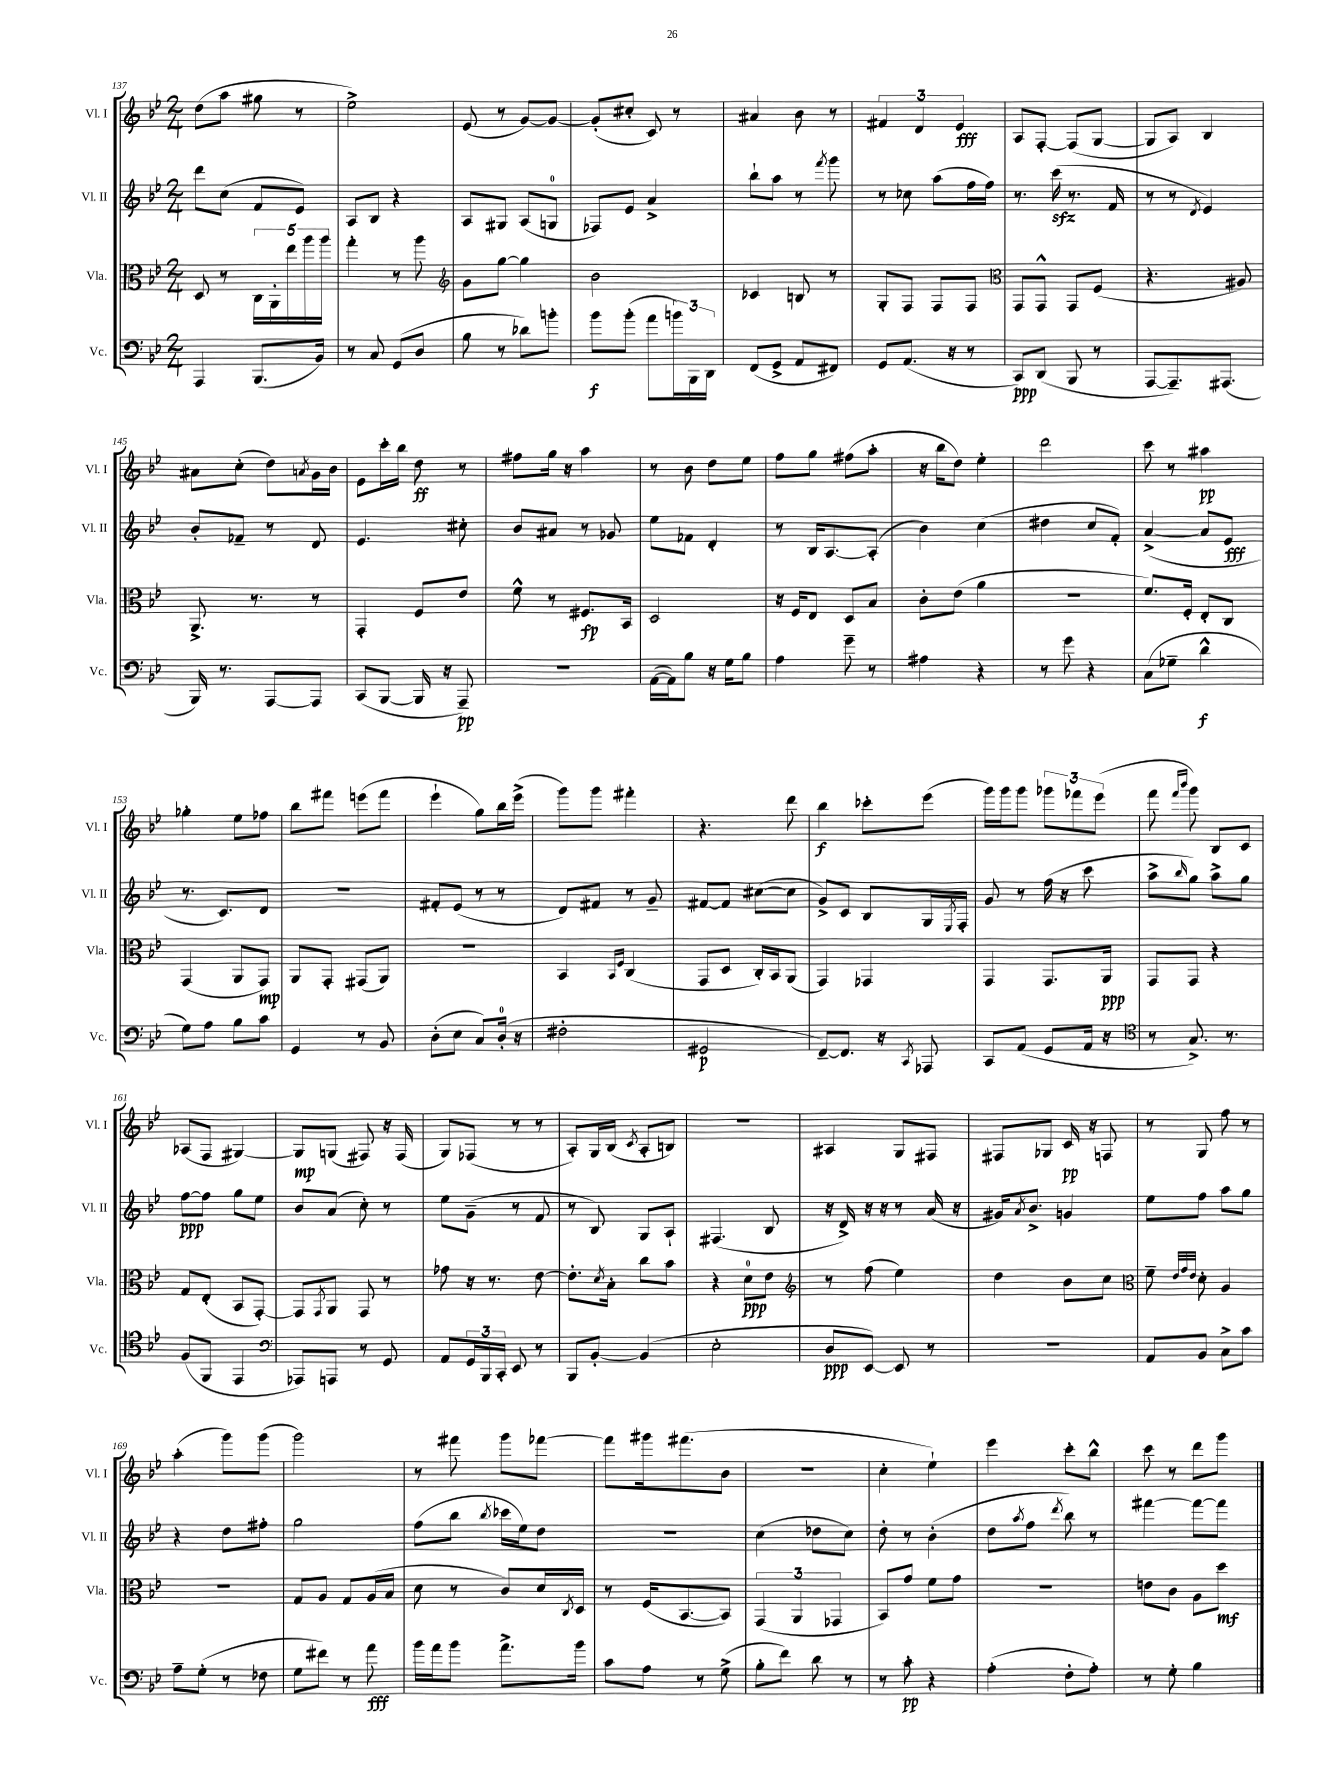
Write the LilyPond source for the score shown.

<<
\new StaffGroup <<
\new Staff = "s0" \with { instrumentName = "Vl. I" shortInstrumentName = "Vl. I" } {
    \clef treble \key bes \major \numericTimeSignature \time 2/4
    d''8( a''8 gis''8 r8 |
    ees''2->) |
    ees'8( r8 g'8~) g'8~ |
    g'8-.( cis''8-. c'8) r8 |
    ais'4 bes'8 r8 |
    \tuplet 3/2 { fis'4 d'4 ees'4\fff } |
    a8 f8~-. f8( g8~ |
    g8 a8) bes4 |
    ais'8 c''8-.( d''8) \acciaccatura { a'8 } g'16 bes'16 |
    ees'8 c'''16-. bes''16 d''8\ff r8 |
    fis''8 g''16 r16 a''4 |
    r8 bes'8 d''8 ees''8 |
    f''8 g''8 fis''8( a''8-. |
    r16 bes''16 d''8) ees''4-. |
    d'''2 |
    c'''8 r8 ais''4\pp |
    ges''4-. ees''8 fes''8 |
    bes''8 fis'''8 e'''8( fis'''8 |
    ees'''4-! g''8) bes''16 ees'''16->( |
    g'''8) g'''8 fis'''4-. |
    r4. d'''8 |
    bes''4\f ces'''8-. ees'''8( |
    g'''16) g'''16 g'''8 \tuplet 3/2 { ges'''8 fes'''8 ees'''8( } |
    f'''8 \grace { f'''16 bes'''16 } g'''8) bes8 c'8 |
    aes8( f8 gis4~) |
    gis8\mp g8( fis8) r16 fis16( |
    g8) fes8( r8 r8 |
    a8-.) g16 bes16( \acciaccatura { c'8 } a8-. b8) |
    R2 |
    ais4 g8 fis8 |
    fis8 ges8 c'16\pp r16 f8 |
    r8 g8 f''8 r8 |
    a''4-.( g'''8) g'''8( |
    g'''2) |
    r8 fis'''8 g'''8 fes'''8~ |
    fes'''8 gis'''16 fis'''8.( bes'8 |
    r2 |
    c''4-. ees''4-!) |
    ees'''4 c'''8-. bes''8-^ |
    c'''8 r8 d'''8 g'''8 \bar "|." |
}
\new Staff = "s1" \with { instrumentName = "Vl. II" shortInstrumentName = "Vl. II" } {
    \clef treble \key bes \major \numericTimeSignature \time 2/4
    d'''8 c''8( f'8 ees'8) |
    a8 bes8 r4 |
    a8 gis8 a8( g8-0 |
    fes8) ees'8 a'4-> |
    bes''8-! a''8 r8 \acciaccatura { f'''8 } g'''8 |
    r8 ces''8 a''8( f''16 f''16) |
    r8. c'''16\sfz( r8. f'16 |
    r8 r8 \acciaccatura { d'8 } ees'4) |
    bes'8-. fes'8-- r8 d'8 |
    ees'4. cis''8-. |
    bes'8 ais'8 r8 ges'8 |
    ees''8 fes'8 d'4-. |
    r8 bes16 a8.~ a8-.( |
    bes'4) c''4( |
    dis''4 c''8 f'8-.) |
    a'4~->( a'8 ees'8\fff |
    r8. c'8.) d'8 |
    r2 |
    fis'8-. ees'8( r8 r8 |
    d'8) fis'8 r8 g'8-- |
    fis'8~ fis'8 cis''8~( cis''8 |
    g'8->) c'8 bes8 g16 \acciaccatura { ees8 } f16-. |
    g'8 r8 f''16( r16 c'''8 |
    a''8-> \grace { bes''16 } g''8) a''8-> g''8 |
    f''8~\ppp f''8 g''8 ees''8 |
    bes'8 a'8( c''8-.) r8 |
    ees''8 g'8--( r8 f'8 |
    r8 bes8) g8 a8-! |
    fis4.( bes8 |
    r16 d'16->) r16 r16 r8 a'16( r16 |
    gis'16) \acciaccatura { a'8 } bes'8.-> g'4 |
    ees''8 f''8 a''8 g''8 |
    r4 d''8 fis''8-. |
    g''2 |
    f''8( bes''8 \acciaccatura { bes''8 } ces'''16 ees''16) d''8 |
    R2 |
    c''4( des''8 c''8) |
    d''8-. r8 bes'4-.( |
    d''8 \acciaccatura { a''8 } f''8 \acciaccatura { d'''8 } bes''8) r8 |
    fis'''4~ fis'''8~ fis'''8 \bar "|." |
}
\new Staff = "s2" \with { instrumentName = "Vla." shortInstrumentName = "Vla." } {
    \clef alto \key bes \major \numericTimeSignature \time 2/4
    d8 r8 \tuplet 5/4 { c16 a,16-. ees''16 a''16 a''16 } |
    g''4-. r8 a''8 |
    \clef treble g'8 g''8~ g''4 |
    bes'2 |
    ces'4 b8 r8 |
    g8-. f8 f8 f8 |
    \clef alto g,8 g,8-^ g,8 f8( |
    r4. ais8) |
    a,8.-> r8. r8 |
    g,4-. f8 ees'8 |
    f'8-^ r8 fis8.\fp bes,16 |
    d2 |
    r16 f16 ees8 d8 bes8 |
    c'8-. ees'8( a'4 |
    R2 |
    f'8.) f16-. ees8-. c8 |
    g,4( a,8 g,8\mp) |
    a,8 g,8-. gis,8( a,8) |
    R2 |
    bes,4 \grace { bes,16 f16 } c4( |
    g,8 d8 c16-.) bes,16 a,8( |
    g,4) ges,4 |
    g,4 g,8. a,16\ppp |
    g,8 g,8 r4 |
    g8 ees8-.( bes,8 g,8~-.) |
    g,8 \acciaccatura { g,8 } a,8 g,8 r8 |
    ges'8 r16 r8. ees'8~ |
    ees'8.-. \acciaccatura { d'8 } bes16-. c''8 bes'8 |
    r4 d'8-0\ppp ees'8 |
    \clef treble r8 f''8( ees''4) |
    d''4 bes'8 c''8 |
    \clef alto f'8-- \grace { ees'32 g'32 ees'32 } d'8-. a4 |
    r2 |
    g8 a8 g8 a16( bes16 |
    d'8 r8 c'8) d'16 \acciaccatura { c8 } d16 |
    r8 f16( bes,8.~ bes,8) |
    \tuplet 3/2 { g,4( a,4 ges,4 } |
    bes,8) g'8 f'8 g'8 |
    r2 |
    e'8 c'8 a8 d''8\mf \bar "|." |
}
\new Staff = "s3" \with { instrumentName = "Vc." shortInstrumentName = "Vc." } {
    \clef bass \key bes \major \numericTimeSignature \time 2/4
    a,,4 bes,,8.( bes,16) |
    r8 c8 g,8( d8 |
    bes8 r8 des'8) b'8-. |
    bes'8\f bes'8-.( a'8 \tuplet 3/2 { b'16) bes,,16 d,16 } |
    f,8( g,8-> a,8 fis,8) |
    g,8 a,8.( r16 r8 |
    c,8\ppp) d,8( bes,,8 r8 |
    a,,8~ a,,8.--) ais,,8.( |
    bes,,16) r8. a,,8~ a,,8 |
    c,8( bes,,8~ bes,,16 r16 a,,8--\pp) |
    R2 |
    a,16~( a,16) bes8 r16 g16 bes8 |
    a4 g'8-- r8 |
    ais4 r4 |
    r8 g'8 r4 |
    c8( ges8-- d'4-^\f |
    g8) a8 bes8 c'8 |
    g,4 r8 bes,8 |
    d8-.( ees8 c8) d16-0-.( r16 |
    fis2-. |
    gis,2\p |
    f,8~--) f,8. r16 \acciaccatura { c,8 } aes,,8 |
    c,8 a,8( g,8 a,16 r16 |
    \clef tenor r8 g8.->) r8. |
    f8( f,8 ees,4 |
    \clef bass aes,,8) a,,8 r8 g,8 |
    a,8 \tuplet 3/2 { g,16 bes,,16 c,16-. } ees,8 r8 |
    bes,,8 bes,8~-. bes,4( |
    ees2-. |
    d8\ppp ees,8~) ees,8 r8 |
    r2 |
    a,8 bes,8 c8-> c'8 |
    a8-- g8-.( r8 fes8 |
    g8 fis'8) r8 a'8\fff |
    bes'16 a'16 bes'8 a'8.-> bes'16 |
    c'8 a8 r8 g8->( |
    bes8-. f'8) d'8 r8 |
    r8 c'8-.\pp r4 |
    a4-.( f8-. a8-.) |
    r8 g8-. bes4 \bar "|." |
}
>>
>>
\layout { \context { \Score currentBarNumber = #137 } }
